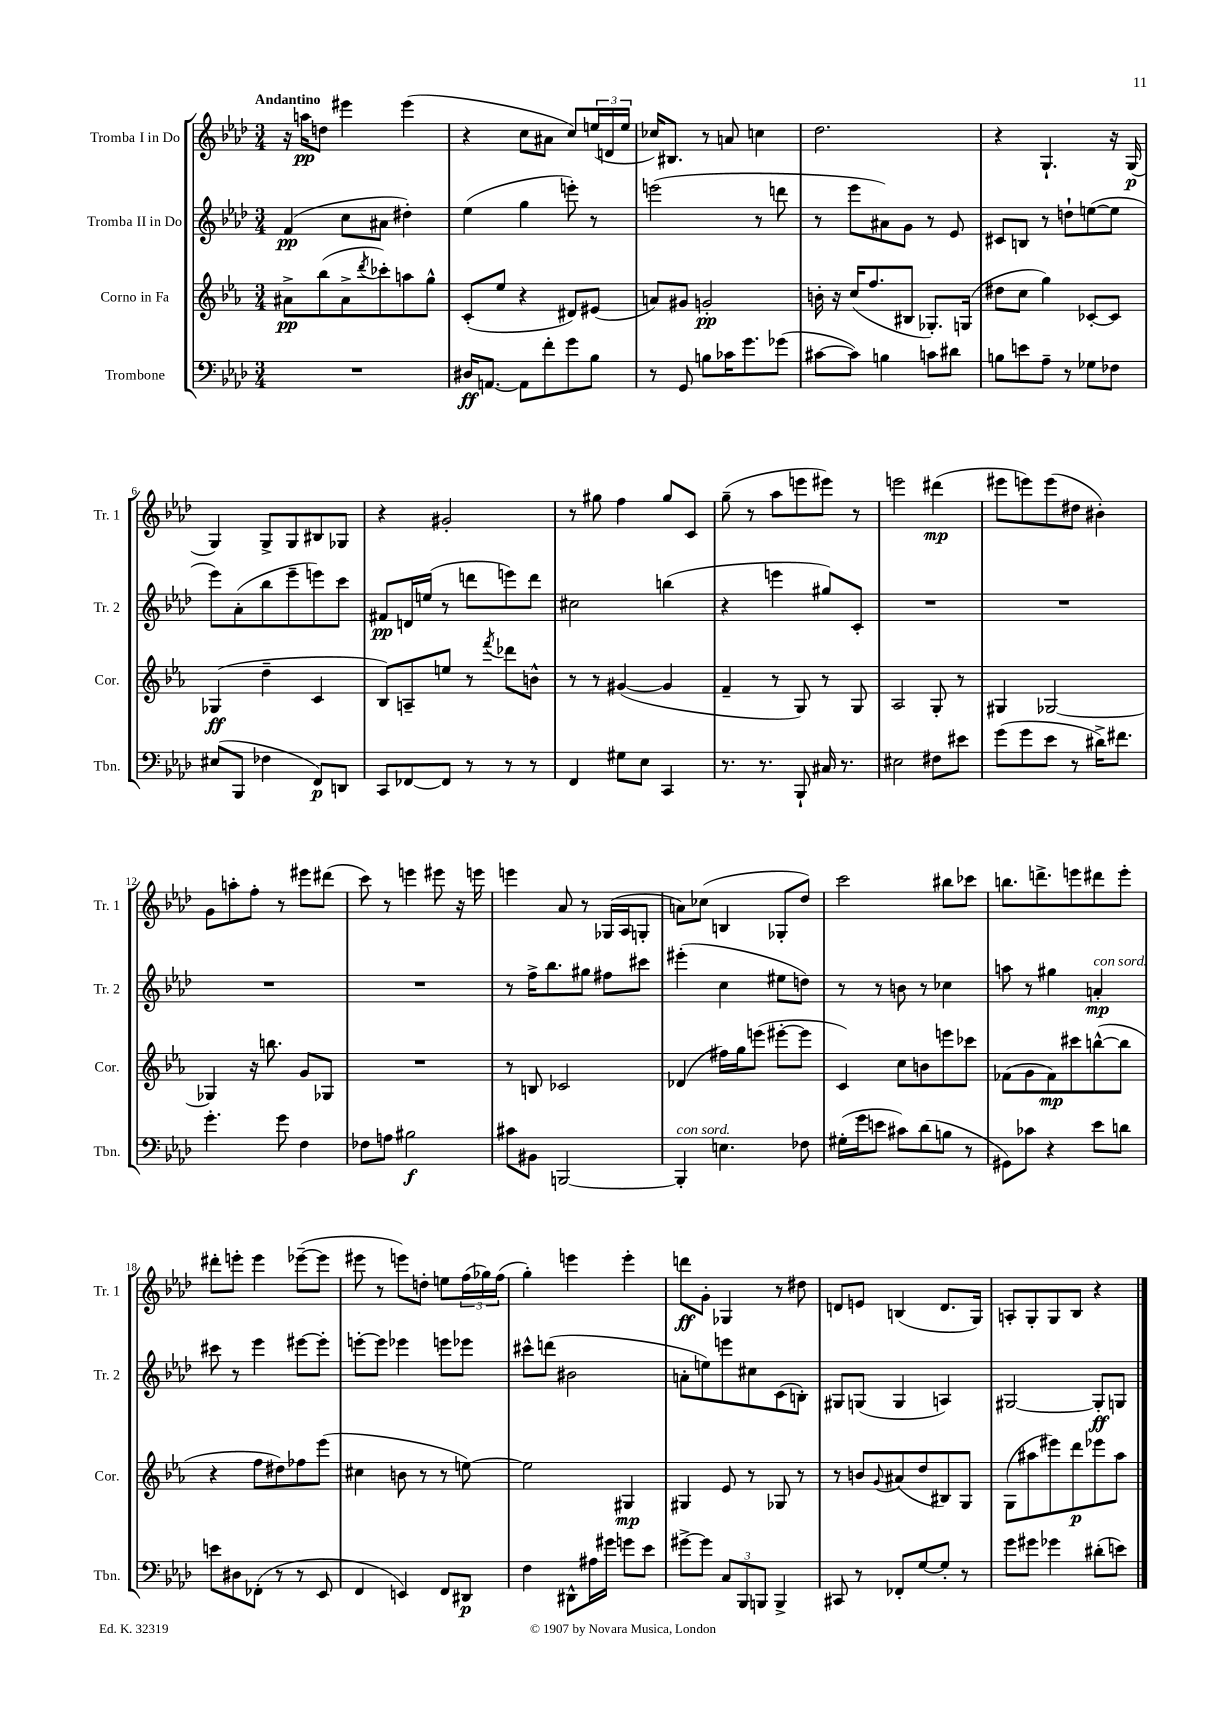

**kern	**dynam	**kern	**dynam	**kern	**dynam	**kern	**dynam
*part4	*part4	*part3	*part3	*part2	*part2	*part1	*part1
*staff4	*staff4	*staff3	*staff3	*staff2	*staff2	*staff1	*staff1
*I"Trombone	*	*I"Corno in Fa	*	*I"Tromba II in Do	*	*I"Tromba I in Do	*
*I'Tbn.	*	*I'Cor.	*	*I'Tr. 2	*	*I'Tr. 1	*
*clefF4	*	*clefG2	*	*clefG2	*	*clefG2	*
*k[b-e-a-d-]	*	*k[b-e-a-]	*	*k[b-e-a-d-]	*	*k[b-e-a-d-]	*
*M3/4	*	*M3/4	*	*M3/4	*	*M3/4	*
=1	=1	=1	=1	=1	=1	=1	=1
!	!	!	!	!	!	!LO:TX:a:B:t=Andantino	!
2.r	.	8a#X^\L	pp	(4f/	pp	16r	.
.	.	.	.	.	.	16aan\KL	pp
.	.	(8bb-\	.	.	.	8ddn\J	.
.	.	8a#^\	.	8cc\L	.	4eee#X\	.
.	.	8qddd/	.	.	.	.	.
.	.	8ccc-X'\)	.	8a#X\J	.	.	.
.	.	8aan\	.	4dd#X'\)	.	(4eee#\	.
.	.	8gg^^\J	.	.	.	.	.
=2	=2	=2	=2	=2	=2	=2	=2
16D#X/KL	ff	(8c'/L	.	(4ee-\	.	4r	.
[8.AAn/J	.	.	.	.	.	.	.
.	.	8ee-/J	.	.	.	.	.
8AA\L]	.	4r	.	4gg\	.	8cc\L	.
8f'\	.	.	.	.	.	8a#X\J	.
8g\	.	8d#X/L)	.	8eeen'\)	.	8cc/L)	.
8B-\J	.	(8e#X/J	.	8r	.	(24een/L	.
.	.	.	.	.	.	24dn/	.
.	.	.	.	.	.	24ee/JJ	.
=3	=3	=3	=3	=3	=3	=3	=3
8r	.	8an/L)	.	(2eeen\	.	16cc-X/KL)	.
.	.	.	.	.	.	8.B#X/J	.
8GG/	.	8g#X/J	.	.	.	.	.
8Bn\L	.	2gn'/	pp	.	.	8r	.
16c-X\K	.	.	.	.	.	8an/	.
8.g\	.	.	.	.	.	.	.
.	.	.	.	8r	.	4ccn\	.
(8g-X\J	.	.	.	8dddn\	.	.	.
=4	=4	=4	=4	=4	=4	=4	=4
[8c#X\L	.	16bn'\	.	8r	.	2.dd-\	.
.	.	16r	.	.	.	.	.
8c#\J])	.	(16cc/KL	.	8eee-\L	.	.	.
.	.	8.ff/	.	.	.	.	.
4Bn\	.	.	.	8a#X\)	.	.	.
.	.	8B#X/J	.	8g\J	.	.	.
8cn\L	.	8.G-X'/L)	.	8r	.	.	.
8d#X\J	.	.	.	8e-/	.	.	.
.	.	(16Gn/Jk	.	.	.	.	.
=5	=5	=5	=5	=5	=5	=5	=5
8Bn\L	.	8dd#X\L	.	8c#X/L	.	4r	.
8en\	.	8cc\J	.	8Bn/J	.	.	.
8A-~\J	.	4gg\)	.	8r	.	4.G`/	.
8r	.	.	.	8ddn`\L	.	.	.
8G-X\L	.	[8c-X'/L	.	([8een\	.	.	.
8F-X\J	.	8c-/J]	.	8ee\J]	.	16r	.
.	.	.	.	.	.	(16G/	p
!!LO:LB:g=z
=6	=6	=6	=6	=6	=6	=6	=6
(8E#X/L	.	(4G-X/	ff	8eee-\L)	.	4G/)	.
8BBB-/J	.	.	.	(8a-'\	.	.	.
4F-X\	.	4dd~\	.	8bb-\	.	8G^/L	.
.	.	.	.	8eee-~\	.	8G/	.
8FF/L)	p	4c/	.	8eeen\)	.	8B#X/	.
8DDn/J	.	.	.	8ccc\J	.	8G-X/J	.
=7	=7	=7	=7	=7	=7	=7	=7
8CC/L	.	8B-/L)	.	8f#X/L	pp	4r	.
[8FF-X/	.	8An~/	.	16dn/L	.	.	.
.	.	.	.	(16een/JJ	.	.	.
8FF-/J]	.	8een/J	.	8r	.	2g#X'/	.
8r	.	8r	.	8dddn\L	.	.	.
.	.	8qfff/	.	.	.	.	.
8r	.	8ddd-X\L	.	8eeen\)	.	.	.
8r	.	8bn^^\J	.	8ddd\J	.	.	.
=8	=8	=8	=8	=8	=8	=8	=8
4FF/	.	8r	.	2cc#X\	.	8r	.
.	.	8r	.	.	.	8gg#X\	.
8G#X\L	.	([4g#X/	.	.	.	4ff\	.
8E-\J	.	.	.	.	.	.	.
4CC/	.	4g#/]	.	(4bbn\	.	8gg#/L	.
.	.	.	.	.	.	8c/J	.
=9	=9	=9	=9	=9	=9	=9	=9
8.r	.	4f~/	.	4r	.	(8gg~\	.
.	.	.	.	.	.	8r	.
8.r	.	.	.	.	.	.	.
.	.	8r	.	4eeen\	.	8aa-\L	.
8BBB-`/	.	8G/)	.	.	.	8eeen\	.
16C#X/	.	8r	.	8gg#X/L)	.	8eee#X\J)	.
8.r	.	.	.	.	.	.	.
.	.	8G/	.	8c'/J	.	8r	.
=10	=10	=10	=10	=10	=10	=10	=10
2E#X\	.	2A-/	.	2.r	.	2eeen\	.
8F#X\L	.	8G'/	.	.	.	(4ddd#X\	mp
8e#X\J	.	8r	.	.	.	.	.
=11	=11	=11	=11	=11	=11	=11	=11
(8g\L	.	4G#X/	.	2.r	.	8eee#X\L	.
8g\	.	.	.	.	.	8eeen\)	.
8e-\J	.	[2G-X/	.	.	.	(8eee\	.
8r	.	.	.	.	.	8dd#X\J	.
16d#X^\KL)	.	.	.	.	.	4b#X'\)	.
8.f#X\J	.	.	.	.	.	.	.
!!LO:LB:g=z
=12	=12	=12	=12	=12	=12	=12	=12
4.g'\	.	4G-X/]	.	2.r	.	8g\L	.
.	.	.	.	.	.	8aan'\	.
.	.	16r	.	.	.	8ff'\J	.
.	.	8.bbn\	.	.	.	.	.
8g\	.	.	.	.	.	8r	.
4F\	.	8g/L	.	.	.	8eee#X\L	.
.	.	8G-X/J	.	.	.	(8ddd#X\J	.
=13	=13	=13	=13	=13	=13	=13	=13
8F-X\L	.	2.r	.	2.r	.	8ccc\)	.
8An\J	.	.	.	.	.	8r	.
2B#X\	f	.	.	.	.	4eeen\	.
.	.	.	.	.	.	8eee#X\	.
.	.	.	.	.	.	16r	.
.	.	.	.	.	.	16eeen\	.
=14	=14	=14	=14	=14	=14	=14	=14
8c#X\L	.	8r	.	8r	.	4eeen\	.
8BB#X\J	.	8Bn/	.	16ff^\KL	.	.	.
.	.	.	.	8.bb-\	.	.	.
[2BBBn/	.	2c-X/	.	.	.	8a-/	.
.	.	.	.	8gg#X\J	.	8r	.
.	.	.	.	8ff#X\L	.	(16G-X/LL	.
.	.	.	.	.	.	16A-/J	.
.	.	.	.	8ccc#X\J	.	8Gn'/J	.
=15	=15	=15	=15	=15	=15	=15	=15
!LO:TX:a:i:t=con sord.	!	!	!	!	!	!	!
4BBB'/]	.	(4d-X/	.	(4eee#X'\	.	8an\L)	.
.	.	.	.	.	.	(8cc-X\J	.
4.En\	.	16ff#X\LL)	.	4cc\	.	4Bn/	.
.	.	16gg\J	.	.	.	.	.
.	.	(8eeen\J	.	.	.	.	.
.	.	[8eee#X'\L	.	8ee#X\L	.	8G-X'/L	.
8F-X\	.	8eee#\J]	.	8ddn\J)	.	8dd-/J)	.
=16	=16	=16	=16	=16	=16	=16	=16
(16G#X'\LL	.	4c/)	.	8r	.	2ccc\	.
16g\J	.	.	.	.	.	.	.
8en\J	.	.	.	8r	.	.	.
8c#X\L)	.	8cc\L	.	8bn\	.	.	.
(8d-\	.	8bn\	.	8r	.	.	.
8Bn\J	.	8eeen\	.	4cc-X\	.	8bb#X\L	.
8r	.	8ccc-X\J	.	.	.	8ccc-X\J	.
=17	=17	=17	=17	=17	=17	=17	=17
8GG#X\L)	.	(8f-X\L	.	8aan\	.	8.bbn\L	.
8c-X\J	.	8g\	.	8r	.	.	.
.	.	.	.	.	.	8.dddn^\	.
4r	.	8f-\)	mp	4gg#X\	.	.	.
.	.	8ccc#X\	.	.	.	8eeen\	.
!	!	!	!	!LO:TX:a:i:t=con sord.	!	!	!
8e-\L	.	([8bbn^^\	.	4an'/	mp	8ddd#X\	.
8dn\J	.	8bb\J]	.	.	.	8eee'\J	.
!!LO:LB:g=z
=18	=18	=18	=18	=18	=18	=18	=18
8en\L	.	4r	.	8ccc#X\	.	8ddd#X'\L	.
8D#X\	.	.	.	8r	.	8eeen'\J	.
(8FF-X'\J	.	8ff\L	.	4eee-\	.	4eee\	.
8r	.	8dd#X\)	.	.	.	.	.
8r	.	8ff-X\	.	[8eee#X\L	.	([8eee-X~\L	.
8EE-/	.	(8eee-\J	.	8eee#'\J]	.	8eee-\J]	.
=19	=19	=19	=19	=19	=19	=19	=19
4FF/	.	4cc#X\	.	[8eeen'\L	.	8eee#X\	.
.	.	.	.	8eee\J]	.	8r	.
4EEn/)	.	8bn\	.	4eee-X\	.	8eeen\L)	.
.	.	8r	.	.	.	8ddn'\J	.
8FF/L	.	8r	.	8eeen\L	.	8een\L	.
8DD#X/J	p	[8een\)	.	8eee-X\J	.	(24ff\L	.
.	.	.	.	.	.	24gg-X\)	.
.	.	.	.	.	.	(24ff\JJ	.
=20	=20	=20	=20	=20	=20	=20	=20
4F\	.	2ee\]	.	8ccc#X^^\L	.	4gg'\)	.
.	.	.	.	(8dddn\J	.	.	.
8DD#X^^\L	.	.	.	2b#X\	.	4eeen\	.
16A#X\L	.	.	.	.	.	.	.
16g#X\JJ	.	.	.	.	.	.	.
8gn\L	.	4G#X/	mp	.	.	4eee'\	.
8e-\J	.	.	.	.	.	.	.
=21	=21	=21	=21	=21	=21	=21	=21
[8g#X^\L	.	4G#X/	.	8an'\L	.	8dddn\L	ff
8g#\J]	.	.	.	8een\)	.	8g'\J	.
12C/L	.	8e-/	.	8eeen\	.	4G-X/	.
12BBB-/	.	.	.	.	.	.	.
.	.	8r	.	8cc#X\	.	.	.
12BBBn/J	.	.	.	.	.	.	.
4BBB^/	.	8G-X/	.	(8c\	.	8r	.
.	.	8r	.	8Bn'\J)	.	8dd#X\	.
=22	=22	=22	=22	=22	=22	=22	=22
8CC#X/	.	8r	.	8G#X/L	.	8dn/L	.
8r	.	8bn/L	.	(8Gn/J	.	8en/J	.
.	.	8qqg/	.	.	.	.	.
8FF-X'/L	.	(8a#X/	.	4G/	.	(4Bn/	.
[8G/	.	8dd/	.	.	.	.	.
8G'/J]	.	8B#X/)	.	4An/)	.	8.d/L	.
8r	.	8G/J	.	.	.	.	.
.	.	.	.	.	.	16G/Jk)	.
=23	=23	=23	=23	=23	=23	=23	=23
8g\L	.	(8G\L	.	[2G#X/	.	8An'/L	.
8g#X\J	.	8aa#X\	.	.	.	8G'/	.
4g-X\	.	8eee#X\)	.	.	.	8G/	.
.	.	8ddd\	p	.	.	8B-/J	.
(8d#X'\L	.	8eee-X\	.	8G#'/L]	ff	4r	.
8en\J)	.	8aa#\J	.	8Gn/J	.	.	.
==	==	==	==	==	==	==	==
*-	*-	*-	*-	*-	*-	*-	*-
